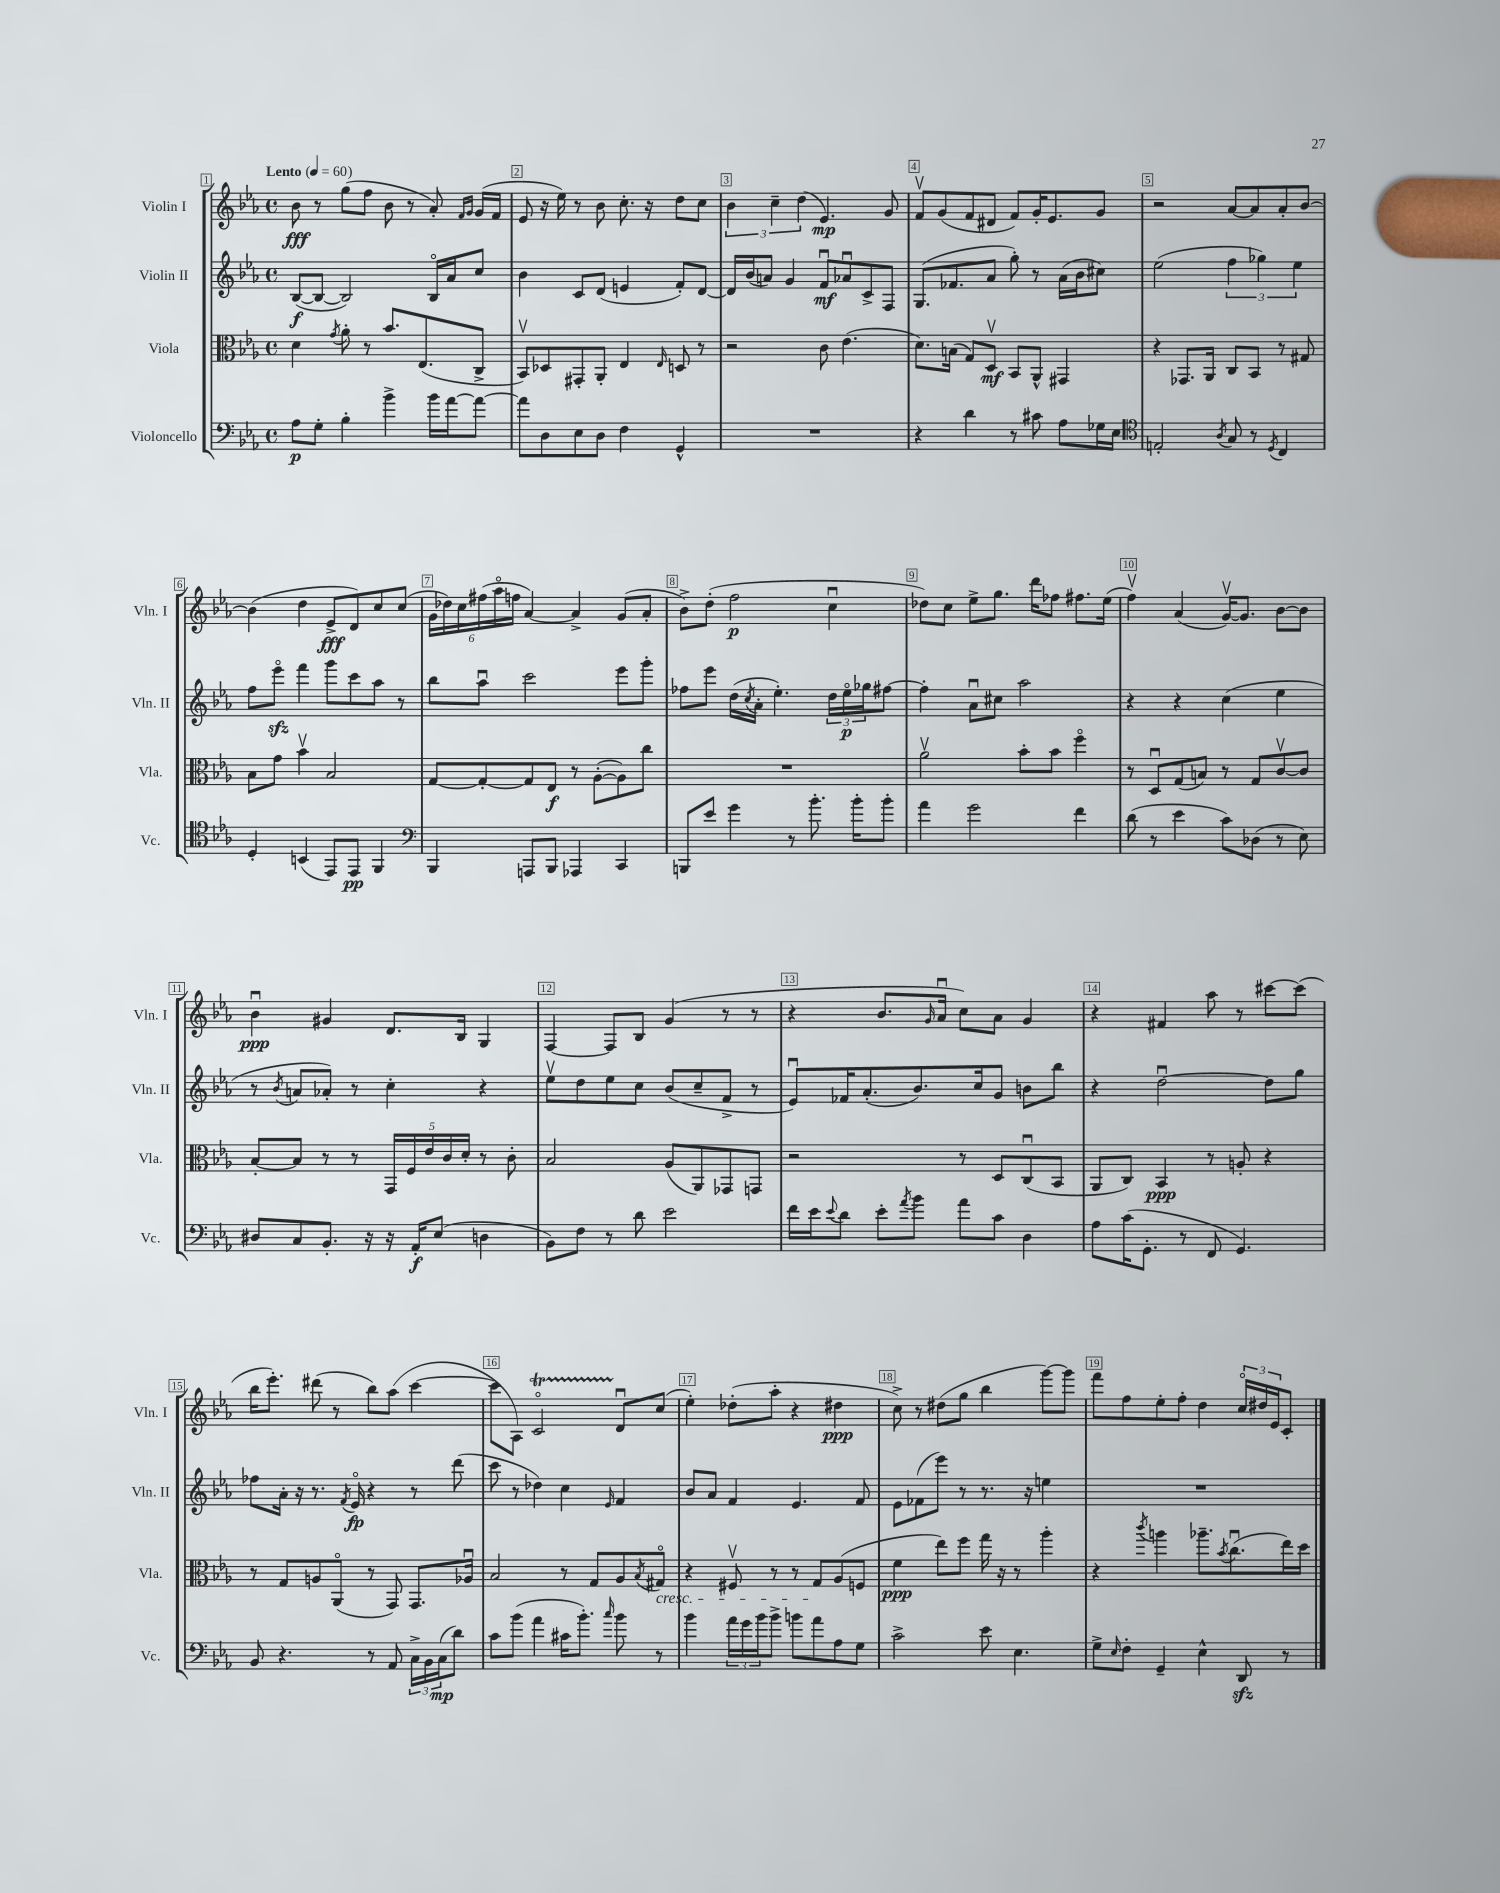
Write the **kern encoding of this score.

**kern	**kern	**kern	**kern
*staff4	*staff3	*staff2	*staff1
*clefF4	*clefC3	*clefG2	*clefG2
*k[b-e-a-]	*k[b-e-a-]	*k[b-e-a-]	*k[b-e-a-]
*M4/4	*M4/4	*M4/4	*M4/4
*met(c)	*met(c)	*met(c)	*met(c)
*MM60	*MM60	*MM60	*MM60
8A-\L	4d\	([8B-/L	8b-\
8G'\J	.	8B-/_J	8r
.	8qg/	.	.
4B-'\	8a-'\	2B-/])	(8gg\L
.	8r	.	8ff\J
4b-^\	8.b-/L	.	8b-\
.	.	.	8r
.	(8.E-/	.	.
16b-\LL	.	16B-o/LL	8a-'/)
[16a-\J	.	16a-/J	.
.	.	.	16qqf/LL
.	.	.	16qqg/JJ
8a-\_J	8C^/J	8cc/J	(16g/LL
.	.	.	16f/JJ
=	=	=	=
8a-\]L	8BB-v/L)	4b-\	8e-/
8D\	8D-/	.	16r
.	.	.	16ee-\)
8E-\	8GG#'/	8c/L	8r
8D\J	8AA-'/J	(8d/J	8b-\
4F\	4E-/	4e/	8.cc'\
.	.	.	16r
.	16qqE-/	.	.
4GG^^/	8D/	8f'/L)	8dd\L
.	8r	[8d/J	8cc\J
=	=	=	=
1r	2r	16d/]LL	6b-\
.	.	(16b-/J	.
.	.	8a/J)	.
.	.	.	6cc~\
.	.	4g/	.
.	.	.	(6dd\
.	8c\	8fu/L	4.e-/)
.	(4.e-\	8a-u/	.
.	.	8c^/	.
.	.	8F/J	8g/
=	=	=	=
4r	8.d\L)	(8.G/L	8fv/L
.	.	.	(8g/
.	(16B\Jk	8.f-/	.
4d\	8G/L)	.	8f/
.	8Dv/J	8a-/J	8d#/J
8r	8BB-/L	8gg'\)	8f/L)
8c#\	8AA-^^/J	8r	16g'/K
.	.	.	8.e-/
8A-\L	4GG#/	(16a-\LL	.
.	.	16b-\J	.
16G-\L	.	8cc#\J)	8g/J
16E-\JJ	.	.	.
=	=	=	=
*clefC4	*	*	*
2E'/	4r	(2ee-\	2r
.	8.GG-/L	.	.
.	16AA-/Jk	.	.
8qA-/	.	.	.
8G/	8C/L	6ff\	[8a-/L
8r	8BB-/J	.	8a-/]
.	.	6gg-\)	.
8qD/	.	.	.
4C/	8r	.	8a-'/
.	.	6ee-\	.
.	8G#/	.	[8b-/J
=	=	=	=
4D'/	8B-\L	8ff\L	(4b-\]
.	8g\J	8eee-o\J	.
(4BB/	4b-v\	4fff\	4dd\
8EE-/L)	2B-/	8ggg\L	8e-^/L
8EE-/J	.	8ccc\	8d/)
4FF/	.	8aa-\J	8cc/
.	.	8r	(8cc/J
=	=	=	=
*clefF4	*	*	*
4BBB-/	[8G/L	8bb-\L	24g\LL
.	.	.	24dd-\)
.	.	.	24cc\
.	8G'/_	8aa-u\J	(24ff#\
.	.	.	24aa-o\
.	.	.	24ff\JJ
8AAA/L	8G/]	2ccc\	[4a-/)
8BBB-/J	8E-/J	.	.
4AAA-/	8r	.	4a-^/]
.	([8A-'\L	.	.
4CC/	8A-\])	8eee-\L	(8g/L
.	8cc\J	8ggg'\J	8a-'/J
=	=	=	=
8BBB/L	1r	8ff-\L	8b-^\L)
8e-/J	.	8eee-\J	(8dd'\J
4g\	.	(16dd\LL	2ff\
.	.	8qcc/	.
.	.	16a-'\JJ	.
.	.	4.ee-'\)	.
8r	.	.	.
8.b-'\	.	.	.
.	.	24dd\LL	4ccu\
.	.	24ee-o\	.
16b-'\LK	.	.	.
.	.	24gg-\J	.
8b-'\J	.	[8ff#\J	.
=	=	=	=
4a-\	2a-v\	4ff#'\]	8dd-\L)
.	.	.	8cc\J
2g\	.	8a-u\L	8ee-^\L
.	.	8cc#\J	8.gg\J
.	8b-'\L	2aa-\	.
.	.	.	16ddd\LK
.	8b-\J	.	8ff-\J
4f\	4ffo\	.	8.ff#\L
.	.	.	(16ee-\Jk
=	=	=	=
(8d\	8r	4r	4ffv\)
8r	8Du/L	.	.
4e-\	(8G/	4r	(4a-/
.	8B/J)	.	.
8c\L)	8r	(4cc\	[16gv/LK)
.	.	.	8.g/]J
(8D-\J	8G/L	.	.
8r	[8cv/	4ee-\	[8b-\L
8E-\)	8c/]J	.	8b-\]J
=	=	=	=
8D#/L	[8B-'/L	8r	4b-u\
.	.	8qb-/	.
8C/	8B-/]J	8a/L	.
8.BB-'/J	8r	8a-'/J)	4g#/
.	8r	8r	.
16r	.	.	.
16r	20GG/LL	4cc'\	8.d/L
.	20F/	.	.
16AA-'/LK	.	.	.
.	20e-/	.	.
(8E-/J	.	.	.
.	20c/	.	.
.	.	.	16B-/Jk
.	20d'/JJ	.	.
4D\	8r	4r	4G/
.	8c'\	.	.
=	=	=	=
8BB-\L)	2B-/	8ee-v\L	[4F/
8F\J	.	8dd\	.
8r	.	8ee-\	8F/]L
8d\	.	8cc\J	8B-/J
2e-\	(8A-/L	(8b-/L	(4g/
.	8AA-/)	8cc~/	.
.	8GG-/	8f^/J	8r
.	8GG/J	8r	8r
=	=	=	=
16f\LL	2r	8e-u/L)	4r
16e-\J	.	.	.
8qqe-/	.	.	.
8d\J	.	16f-/K	.
.	.	(8.a-'/	.
8e-'\L	.	.	8.b-/L
8qa-/	.	.	.
8b-\J	.	8.b-/)	.
.	.	.	16qqg/
.	.	.	16a-u/Jk
8a-\L	8r	.	8cc\L)
.	.	16cc/k	.
8c\J	8D/L	8g/J	8a-\J
4D\	(8Cu/	8b\L	4g/
.	8BB-/J	8bb-\J	.
=	=	=	=
8A-\L	8AA-/L	4r	4r
(16c\K	8C/J)	.	.
8.GG'\J	.	.	.
.	4BB-/	[2ddu\	4f#/
8r	.	.	.
8FF/	8r	.	8aa-\
4.GG/)	8A'/	.	8r
.	4r	8dd\]L	[8ccc#\L
.	.	8gg\J	(8ccc#\]J
=	=	=	=
8BB-/	8r	8ff-\L	16bb-\LK
.	.	.	8.eee-'\J)
4.r	8G/L	16a-'\Jk	.
.	.	16r	.
.	8A/	8.r	(8ddd#\
.	(8AA-o/J	.	8r
.	.	8qf/	.
.	.	16e-o/	.
8r	8r	4r	8bb-\L)
8AA-/	8GG/)	.	(8aa-\J
24C^\LL	8.GG/L	8r	[4ccc\
24BB-\	.	.	.
(24C\J	.	.	.
8d\J)	.	(8ddd\	.
.	16A-u/Jk	.	.
=	=	=	=
8c\L	2B-/	8ccc\	8ccc\]L
(8b-\J	.	8r	8A-\J)
4a-\	.	4dd-\)	2co/
16c#\LK	8r	4cc\	.
8.b-'\J)	.	.	.
.	8G/L	.	.
16qqcc/	.	16qqe-/	.
8b-\	8A-/	4f/	8du/L
.	8qB-/	.	.
8r	8G#o/J	.	(8cc/J
=	=	=	=
4b-\	4r	8b-/L	4ee-'\)
.	.	8a-/J	.
24a-\LL	8F#v/	4f/	(8dd-'\L
24g\	.	.	.
24b-\J	.	.	.
8b-^\J	8r	.	8aa-'\J
8b\L	8r	4.e-/	4r
8a-\	8G/L	.	.
8A-\	(8A-/	.	4dd#\
8G\J	8F/J	8f/	.
=	=	=	=
2c^\	4f\	8e-\L	8cc^\)
.	.	(8f-\	8r
.	8ee-\L)	8eee-\J)	(8dd#\L
.	8ff\J	8r	8gg\J
8e-\	16gg\	8.r	4bb-\
.	16r	.	.
4.E-\	8r	.	.
.	.	16r	.
.	4aa-'\	4ee\	[8ggg\L)
.	.	.	8ggg\]J
=	=	=	=
8G^\L	4r	1r	8fff\L
16qqE-/	.	.	.
8F'\J	.	.	8ff\
.	8qccc/	.	.
4GG~/	4aa\	.	8ee-'\
.	.	.	8ff'\J
4E-^^\	8.aa-~\L	.	4dd\
.	8qb-/	.	.
.	(8.ccu\	.	.
8DD/	.	.	24cco/LL
.	.	.	24dd#/
.	.	.	24e-/J
8r	16ee-\L)	.	8c'/J
.	16dd\JJ	.	.
==	==	==	==
*-	*-	*-	*-
